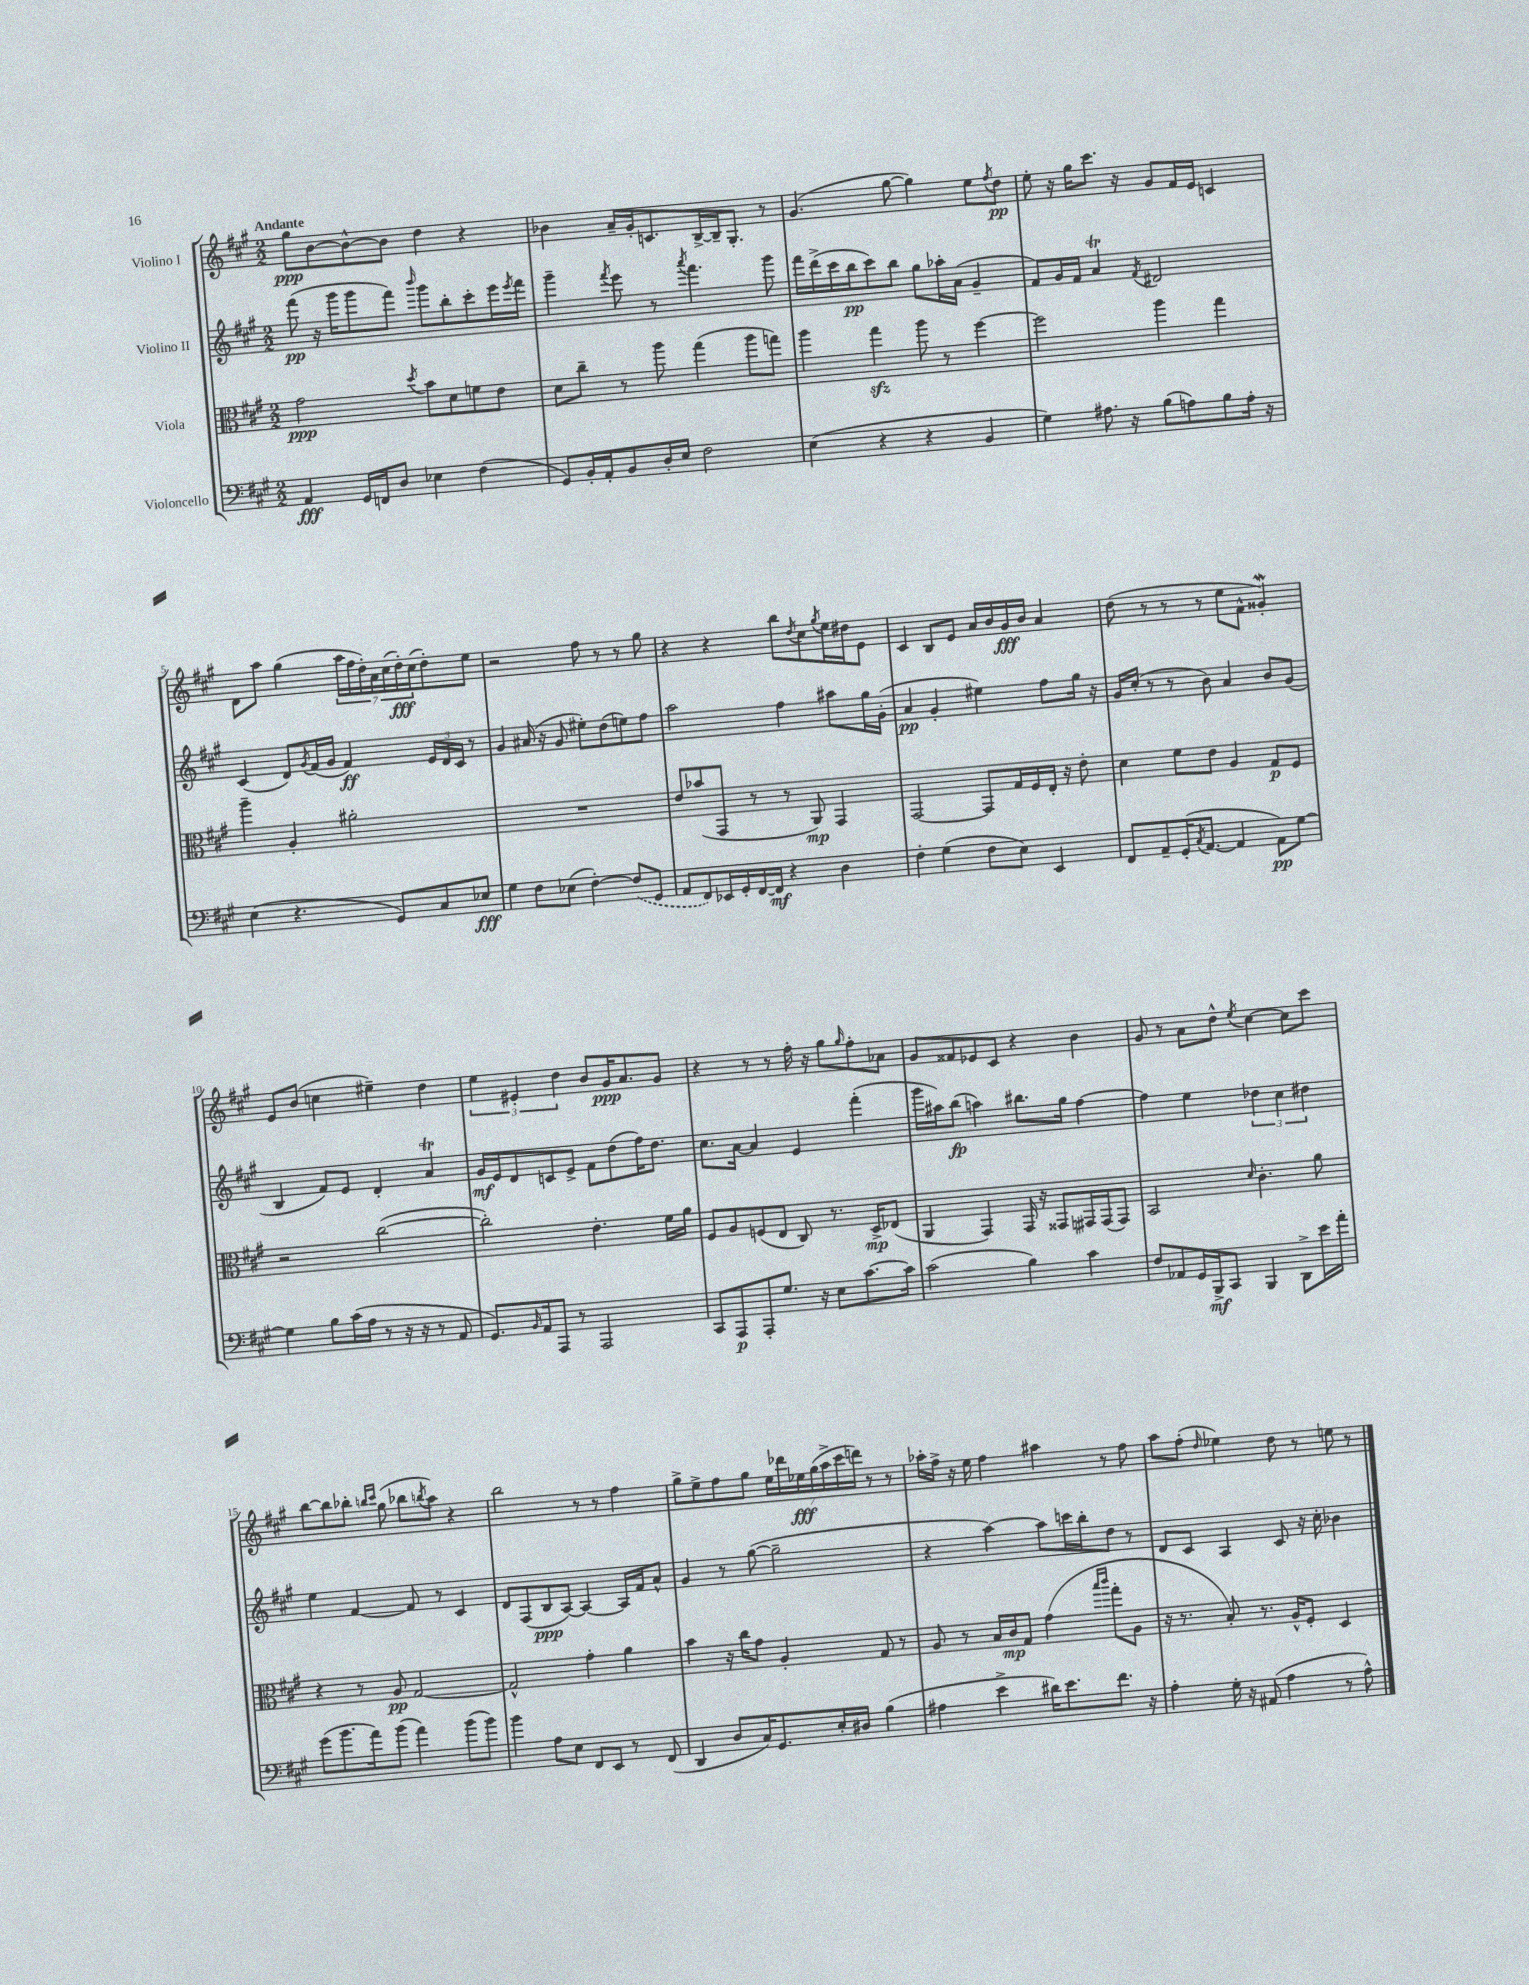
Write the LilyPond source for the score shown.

<<
\new StaffGroup <<
\new Staff = "s0" \with { instrumentName = "Violino I" } {
    \clef treble \key a \major \numericTimeSignature \time 2/2 \tempo "Andante"
    gis''8\ppp b'8~ b'8~-^ b'8 d''4 r4 |
    bes'4 a'16-- gis'16-. c'8. b16~-> b16-- gis8.-. r8 |
    gis'4.( gis''8~ gis''4) e''8 \acciaccatura { fis''8 } d''8\pp |
    e''8-. r16 gis''16 cis'''8. r16 gis'8 fis'16 e'16 c'4 |
    d'8 a''8 gis''4( \tuplet 7/4 { a''16 fis''16 d''16-.) a'16 cis''16( d''16-.\fff) cis''16( } d''8-.) e''8 |
    r2 fis''8 r8 r8 gis''8 |
    r4 r4 b''8 \acciaccatura { d''8 } cis''8 \acciaccatura { gis''8 } e''16 dis''16 e'8 |
    cis'4 b8 e'8 a'16 b'16 gis'16\fff b'16 a'4 |
    d''8( r8 r8 r8 e''8 fis'8-^ gisis'4-.\mordent) |
    e'8 b'8( c''4 eis''4--) d''4 |
    \tuplet 3/2 { e''4 eis'4-. d''4 } b'8 gis'16\ppp a'8. gis'8 |
    r4 r8 r8 fis''16-. r16 gis''8 \grace { gis''16 } fis''8-. aes'8 |
    gis'8 fisis'8 ees'8 cis'8 r4 b'4 |
    gis'8 r8 a'8 d''8-^ \acciaccatura { e''8 } cis''4~ cis''8 cis'''8 |
    b''8~ b''8 bes''8-. \grace { b''16 cis'''16 } gis''8( bes''8 \acciaccatura { b''8 } a''8) r4 |
    b''2 r8 r8 fis''4 |
    gis''8-> e''8-> fis''8 gis''8 \tuplet 7/4 { e''16 des'''16 ees''16\fff gis''16( a''16-> cis'''16 d'''16) } r8 r8 |
    aes''16-. fis''16-> r16 e''16 fis''4 ais''4 r8 fis''8 |
    a''8 fis''8-.( \grace { d''16 } ees''4) d''8 r8 e''8 r8 \bar "|." |
}
\new Staff = "s1" \with { instrumentName = "Violino II" } {
    \clef treble \key a \major \numericTimeSignature \time 2/2
    fis'''8\pp( r16 gis'''16 gis'''8 fis'''8) \grace { b'''16 } gis'''8 b''8-. cis'''8-. e'''16 \acciaccatura { e'''8 } fis'''16 |
    gis'''4-- \acciaccatura { fis'''8 } e'''8 r8 \acciaccatura { a'''8 } fis'''4. gis'''8 |
    fis'''16 d'''16->( cis'''16 b''16\pp cis'''8) b''8 gis''8 aes''16-. a'16( gis'4-- |
    fis'8) gis'16 fis'16 a'4\trill \acciaccatura { fis'8 } dis'2 |
    cis'4( d'8) \acciaccatura { gis'8 } fis'16( gis'16 fis'4\ff) \tuplet 3/2 { e'16 d'16 cis'16 } r8 |
    gis'4 ais'16( r16 gis'8 eis''8-.) d''8( e''8) fis''8 |
    a''2 fis''4 ais''8 gis''16 gis'16-.( |
    a'4\pp gis'4-. eis''4) fis''8 gis''16 r16 |
    gis'16 cis''16-.( r8 r8 b'8) a'4 b'8 gis'8( |
    b4 fis'8) e'8 d'4-. a'4\trill |
    gis'16\mf e'16 d'8 c'8 e'8-> fis'8 d''8( fis''16) d''8. |
    cis''8. a'16~ a'4 e'4 fis'''4-.( |
    gis'''16 ais''16) b''8\fp( a''4) bis''8. gis''16 fis''4~ |
    fis''4 e''4 \tuplet 3/2 { des''4 cis''4 dis''4 } |
    e''4 fis'4~ fis'8 r8 cis'4 |
    d'8 fis8( b8\ppp a8~) a4~ a16 fis'16 a'8-^ |
    gis'4 r8 gis''8~( gis''2-- |
    r4 a''4~) a''8 c'''16 b''16-. d''8 r8 |
    d'8 cis'8 a4 cis'8 r16 cis''16-. bes'4 \bar "|." |
}
\new Staff = "s2" \with { instrumentName = "Viola" } {
    \clef alto \key a \major \numericTimeSignature \time 2/2
    gis'2\ppp \acciaccatura { d''8 } b'8 d'8 f'8 e'8 |
    d'8 cis''8-- r8 a''8 gis''4( a''8 g''8) |
    a''4 gis''4\sfz a''8 r8 fis''4~ |
    fis''2 a''4 gis''4 |
    a''4-- a4-. ais'2-. |
    R1 |
    e'8 bes'8( gis,8 r8 r8 a,8\mp) gis,4 |
    gis,2~ gis,8 gis16 fis16 e16-. r16 e'8-. |
    d'4 fis'8 e'8 a4 gis8\p fis8 |
    r2 cis''2~( |
    cis''2-.) e'4.-. fis'16 a'16 |
    fis8 a8 f8( e8 cis8) r8. d16->\mp ees8( |
    a,4 gis,4) gis,16 r16 gisis,8 gis,16 gis,16( gis,8) |
    b,2 \grace { d'16 } cis'4.-. a'8 |
    r4 r8 a8\pp gis2~ |
    gis2-^ gis'4-. a'4 |
    b'4 r16 cis''16 gis'8 a4-. gis8 r8 |
    a8 r8 b16 cis'16\mp gis8 gis'4( \grace { b''16 cis'''16 } gis''8-. a8 |
    r16 r8. b8-.) r8. a16-^ fis8-. d4 \bar "|." |
}
\new Staff = "s3" \with { instrumentName = "Violoncello" } {
    \clef bass \key a \major \numericTimeSignature \time 2/2
    a,4\fff gis,16 f,16 d8 ees4 fis4( |
    gis,8) b,16-. a,16-. b,8 d16-. e16 fis2 |
    e4( r4 r4 b,4 |
    gis4) ais8. r16 b8( a8) b8 a16-. r16 |
    e4( r4. gis,8) cis8 ees8\fff |
    gis4 fis8 ees8( fis4~-.) \once \slurDashed fis8( gis,8 |
    a,8 fis,8) ees,16 gis,16-. fis,16~ fis,16\mf r4 d4 |
    fis4-. gis4( fis8 e8) e,4 |
    fis,8 a,8-- gis,16-.( \acciaccatura { cis8 } a,8.~ a,4 a,8\pp) gis8~ |
    gis4 b8 cis'16( a16 r8 r16 r16 r8 a,8 |
    gis,8.) \grace { b,16 } a,16 a,,8 r8 a,,2 |
    cis,8 a,,8\p a,,8-. gis8. r16 e8 cis'8.~ cis'16 |
    cis'2( b4) cis'4 |
    fis8 aes,8 gis,16 b,,16->\mf cis,8 b,,4 d,8-> e'16 a'16-. |
    gis'8( b'8. a'16) b'8( a'4) b'8( b'8) |
    b'4 a8 e8 fis,8 e,8 r8 fis,8( |
    d,4 d8 cis16) gis,8. e16-. dis16 b4( |
    ais4 e'4-> dis'16) e'8. fis'8. r16 |
    a4-. gis16-. r16 ais,8( a4 r8 a8-^) \bar "|." |
}
>>
>>
